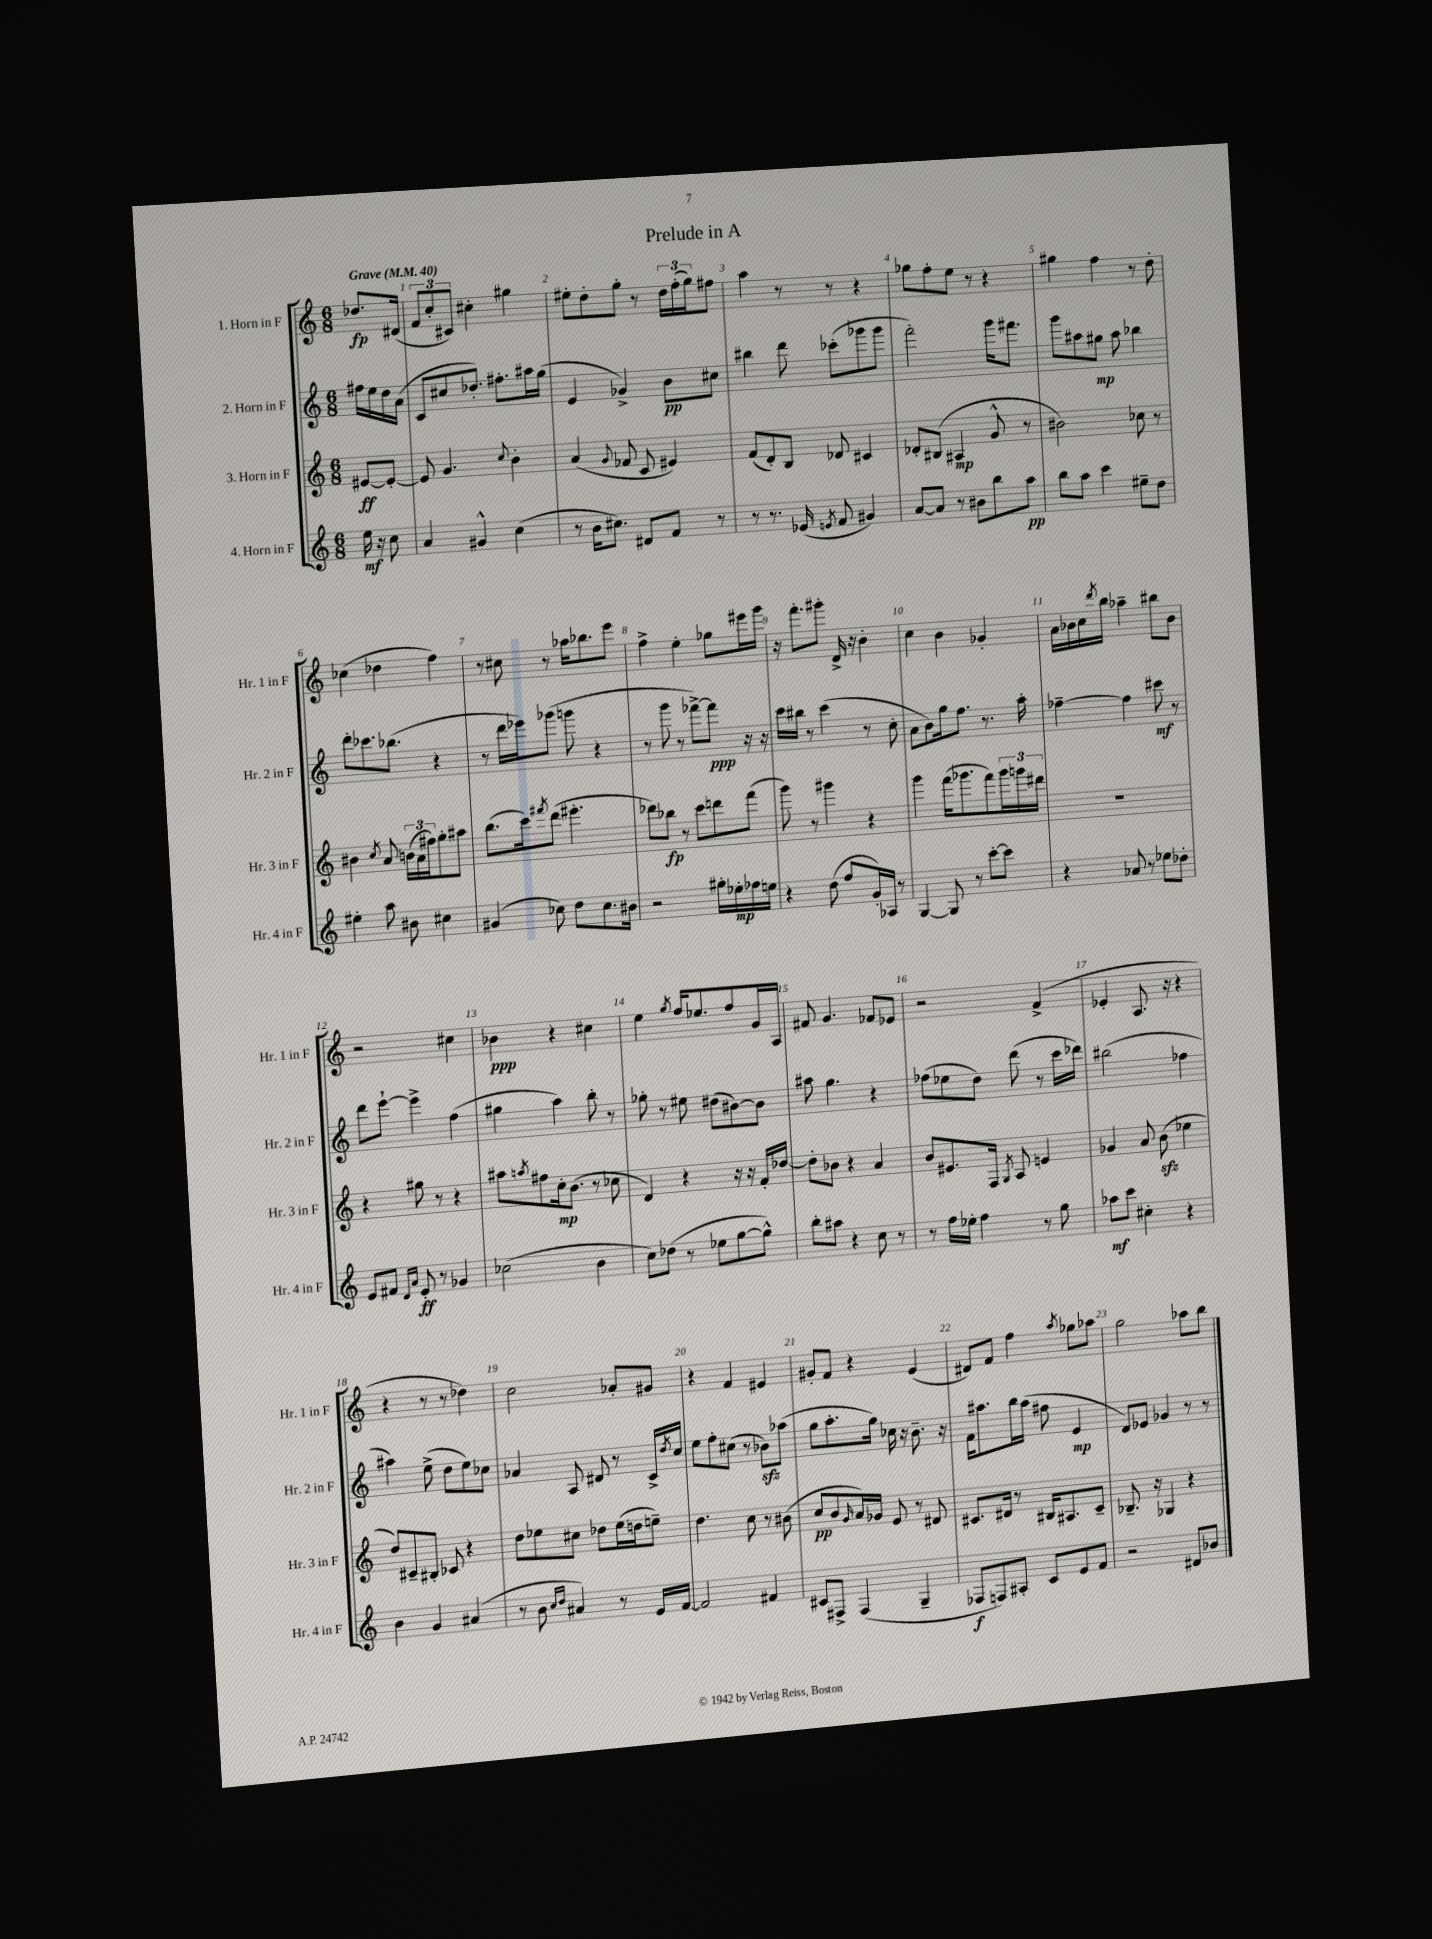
\header { title = "Prelude in A" }
<<
\new StaffGroup <<
\new Staff = "s0" \with { instrumentName = "1. Horn in F" shortInstrumentName = "Hr. 1 in F" } {
    \clef treble \key c \major \numericTimeSignature \time 6/8 \partial 4 \tempo "Grave" 4 = 40
    des''8.\fp dis'16( |
    \tuplet 3/2 { f'8 c''8-. cis'8) } cis''4-. gis''4 |
    eis''8-. d''8-. g''8-. r8 \tuplet 3/2 { d''16 f''16-.( g''16) } fis''8 |
    a''4 r8 r8 r4 |
    ges''8 f''8-. e''8 r8 r4 |
    gis''4 f''4 r8 d''8-. |
    ces''4( des''4 f''4) |
    r8 cis''8 r8 aes''16 bes''8. e'''8 |
    f''4-> e''4-. ges''8 eis'''16 g'''16 |
    r16 f'''8.-. gis'''8-. d'16-> r16 b'4-. |
    c''4 b'4 ges'4-. |
    a'16 bes'16 c''16 \acciaccatura { d'''8 } b''16 aes''4-- bis''8 bes'8 |
    r2 cis''4 |
    bes'4\ppp r4 cis''4 |
    e''4 \acciaccatura { g''8 } f''16 ees''8. f''8 g'16 a16 |
    fis'8 g'4. fes'8 ees'8 |
    r2 f'4->( |
    ees'4-. a8. r16 r4 |
    r4 r8 r8 des''4) |
    c''2 aes'8-. gis'8 |
    r4 f'4 eis'4 |
    gis'8-. f'8 r4 e'4( |
    dis'8) f'8 f''4 \acciaccatura { a''8 } ges''8 aes''8 |
    g''2 aes''8 b''8 \bar "|." |
}
\new Staff = "s1" \with { instrumentName = "2. Horn in F" shortInstrumentName = "Hr. 2 in F" } {
    \clef treble \key c \major \numericTimeSignature \time 6/8 \partial 4
    fis''16 e''16 d''16 a'16( |
    c'8 cis''8 des''8.-.) fis''8.-. ais''16 g''16( |
    e'4 ges'4->) b'8\pp cis''8 |
    bis''4 d'''8 ces'''8-.( ges'''8 ges'''8 |
    f'''2-.) g'''16 fis'''8. |
    g'''8 ais''8 gis''8\mp ais''8 bes''4 |
    d'''8-. ces'''8. bes''8.( r4 |
    r8 d'''16 ees'''16) ges'''8( g'''8 r4 |
    r8 g'''8 r8 fes'''8~->) fes'''8\ppp r16 r16 |
    c'''16 bis''16 r8 c'''4( r8 c''8-. |
    a'8 b'8) g''16 f''8. r8. a''16-. |
    fes''4~-- fes''4 cis'''8\mf r8 |
    d'''8 e'''8~-! e'''4-> f''4( |
    gis''4 a''4) b''8-. r8 |
    ges''8-. r8 eis''8 dis''8( bis'8~) bis'8 |
    ais''8 g''4. r4 |
    fes''8( ees''8 d''8) d'''8( r8 c'''16 des'''16) |
    bis''2( fes''4 |
    ais''4) e''8->( d''8 e''8) ces''8 |
    aes'4 a8 dis'8 r8 c'16-> \acciaccatura { d''8 } c''16 |
    e''8 f''8-. cis''8( r8 bes'8\sfz) aes''8( |
    g''8 a''8.-. g''16) ces''16 r16 b'8.-- r16 |
    f'16 ais''8. b''16 ais''16( fis''8 e'4\mp |
    d'8) ees'8 ges'4 r8 r8 \bar "|." |
}
\new Staff = "s2" \with { instrumentName = "3. Horn in F" shortInstrumentName = "Hr. 3 in F" } {
    \clef treble \key c \major \numericTimeSignature \time 6/8 \partial 4
    eis'8~\ff eis'8~-. |
    eis'8 g'4. \appoggiatura { c''8 } b'4-. |
    a'4( \appoggiatura { g'8 } fes'8 c'8 eis'4) |
    f'8( d'8-.) b8 des'8 cis'4 |
    des'8-. bis8( ais4\mp g'8-^ r8 |
    bis'2) ces''8 r8 |
    bis'4 \acciaccatura { c''8 } a'8 \tuplet 3/2 { b'16( a'16 fis''16) } g''8-. ais''8 |
    b''8.( c'''16) \acciaccatura { fis'''8 } d'''8( eis'''4.-. |
    des'''8) bes''8\fp r8 c'''8 d'''8 f'''8( |
    g'''8) r8 gis'''4 r4 |
    g'''4 f'''16( ges'''8. f'''8) \tuplet 3/2 { ges'''16 g'''16 dis'''16 } |
    R2. |
    r4 gis''8 r8 r4 |
    ais''8 \acciaccatura { a''8 } fis''8 c''16-.\mp b'8.( r8 ces''8 |
    d'4) r4 r16 r16 f'16-. des''16~ |
    des''8-. bes'8 r4 a'4 |
    b'8 eis'8. f16 \acciaccatura { g8 } a8 e'4 |
    ges'4 a'8 b'8\sfz( ees''4 |
    d''8) cis'8-- bis8-. ces'8 r4 |
    d''8 ees''8 cis''8 des''8 ees''16( d''16 e''8--) |
    d''4. c''8 r8 bis'8( |
    c''8\pp b'8 \grace { g'16 } a'16) ges'16 e'8 r8 dis'8 |
    cis'8. dis'16 r8 bis16 ais8. cis'8-- |
    bes8.-- r16 ges4 r4 \bar "|." |
}
\new Staff = "s3" \with { instrumentName = "4. Horn in F" shortInstrumentName = "Hr. 4 in F" } {
    \clef treble \key c \major \numericTimeSignature \time 6/8 \partial 4
    e''16\mf r16 c''8 |
    a'4 gis'4-^ c''4( |
    r8 b'16 cis''8.) dis'8 f'8 r8 |
    r8 r8. ees'16( \acciaccatura { e'8 } f'8 gis'4) |
    a'8~ a'8 r8 bis'8 b''8 a''8\pp |
    b''8 a''8 c'''4 eis''8-- d''8 |
    eis''4-. a''8 bis'8 cis''4 |
    gis'4( ces''8) d''8 ces''8. bis'16 |
    r2 gis''16-. ees''16-.\mp fes''16 e''16 |
    r4 d''8( f''8 g'16-.) aes16 r8 |
    g4~ g8 r8 c'''8~-. c'''8 |
    r4 aes'8 r8 ees''8 des''8-. |
    e'8 fis'8 \grace { d'16 a'16 } e'8-.\ff r8 ges'4 |
    ces''2( b'4 |
    c''8) des''8( r8 ees''8 g''8~ g''8-^) |
    b''8-. ais''8 r4 c''8 r8 |
    r8 f''16 ees''16-. f''4 r8 g''8 |
    aes''8\mf c'''8 cis''4-. r4 |
    b'4 g'4 ais'4( |
    r8 b'8 \grace { c''16 d''16 } ais'4) r8 e'16 f'16~ |
    f'2 fis'4 |
    cis'8 fis8-> fis4( g4-- |
    fes8\f f8) ais8-. c'8 e'8 f'8 |
    r2 dis'8 bes'8 \bar "|." |
}
>>
>>
\layout { \context { \Score \override BarNumber.break-visibility = ##(#f #t #t) barNumberVisibility = #all-bar-numbers-visible } }
